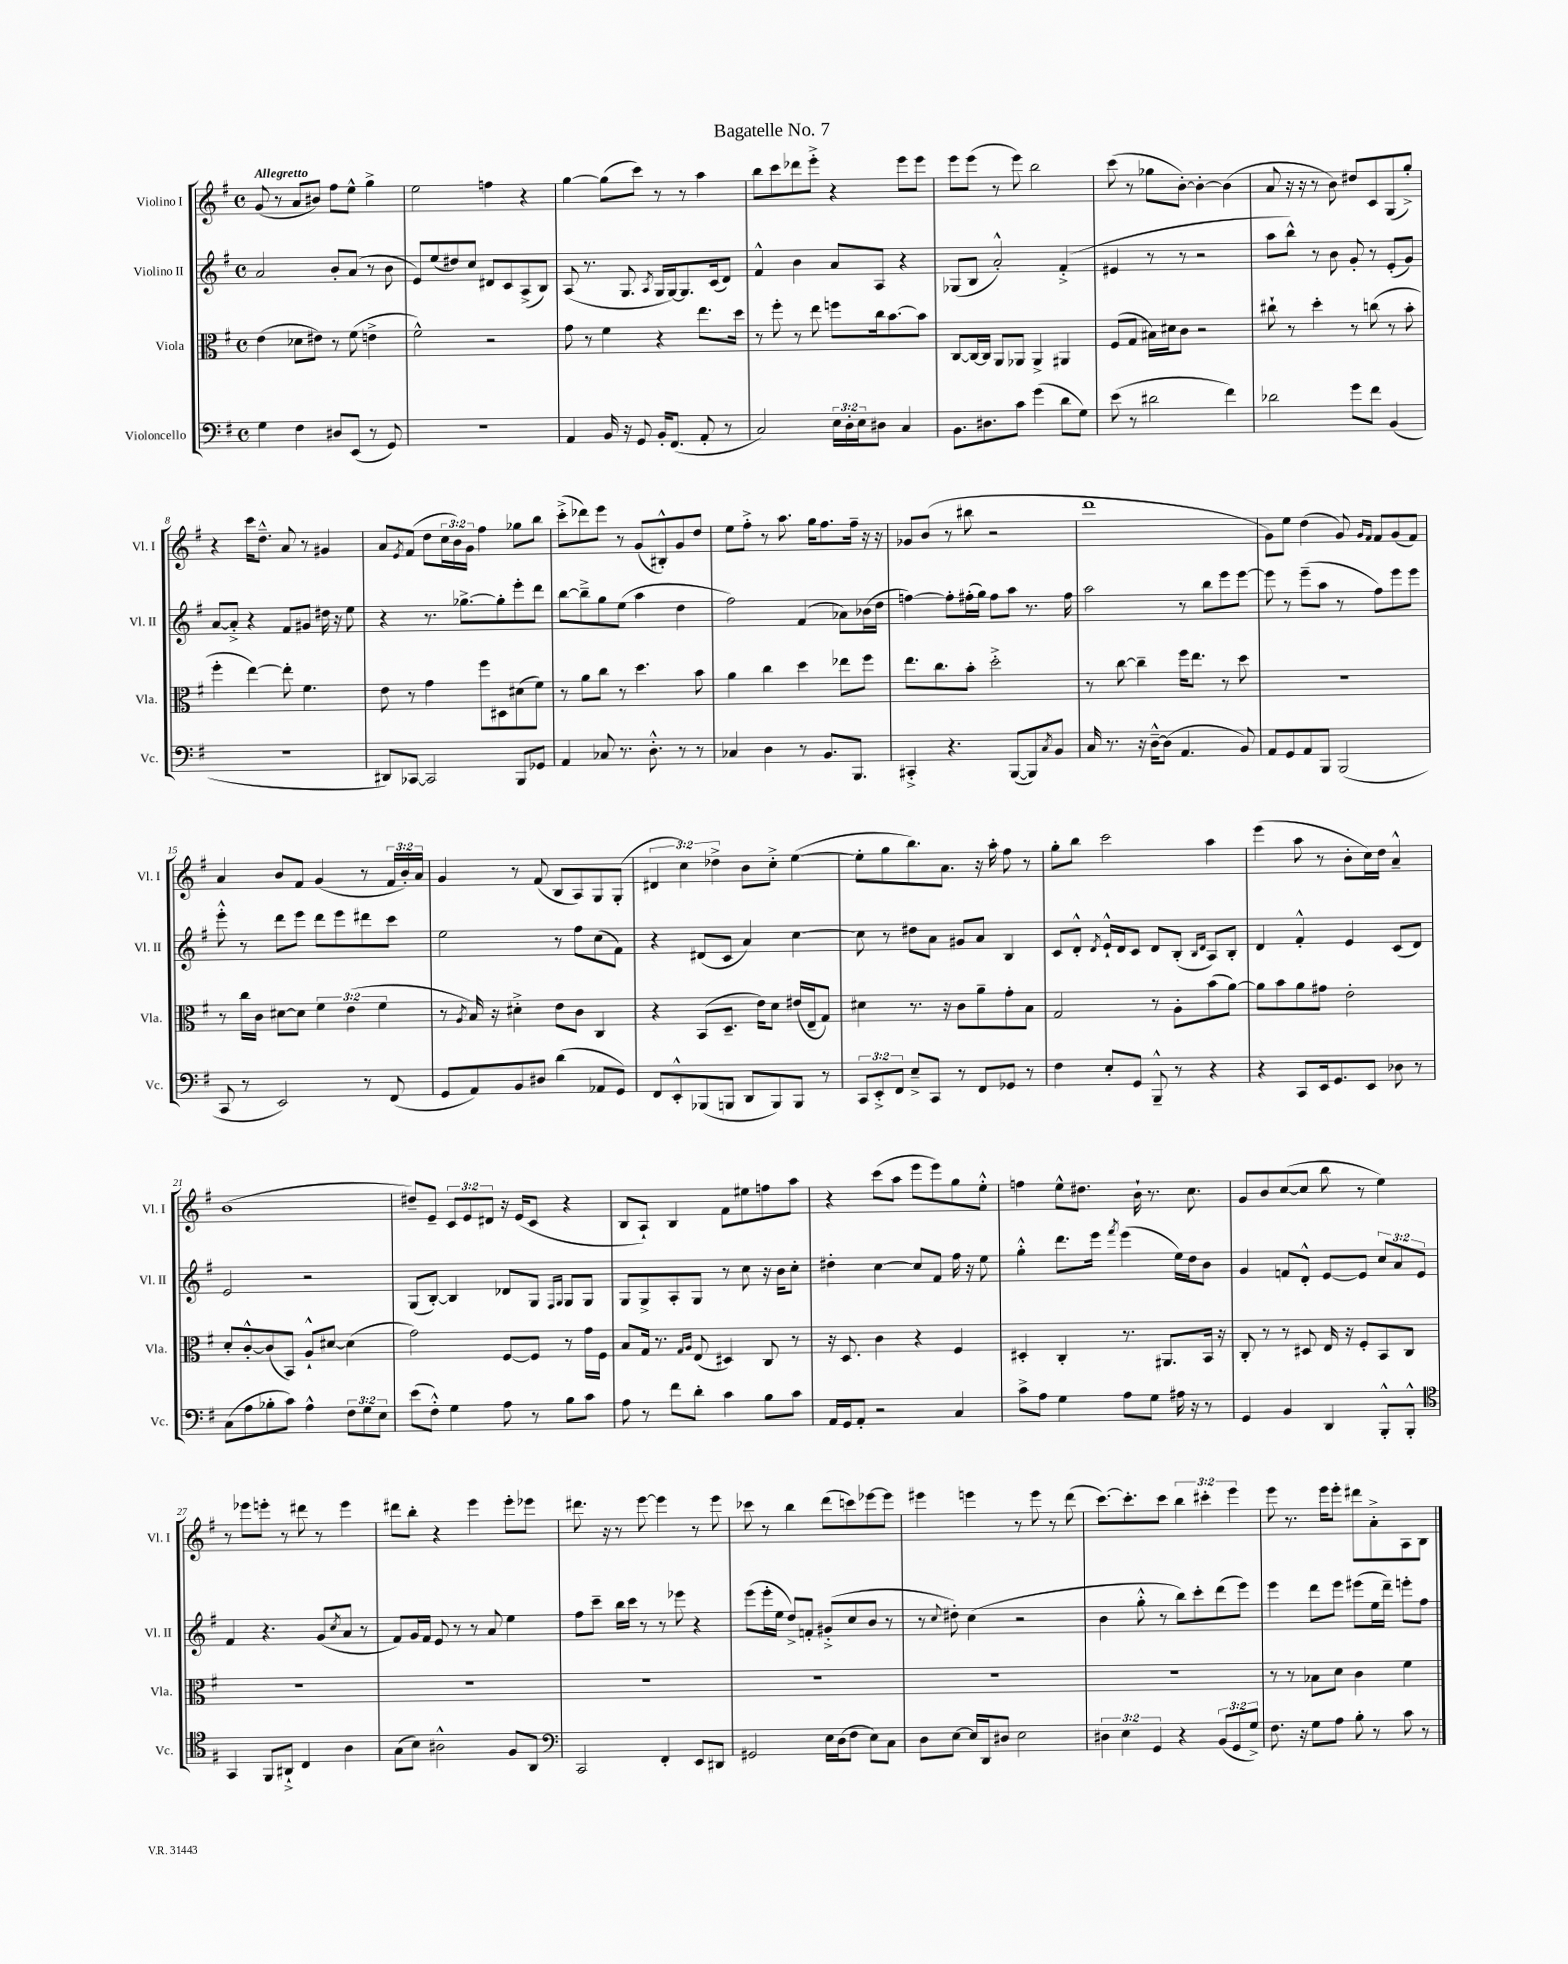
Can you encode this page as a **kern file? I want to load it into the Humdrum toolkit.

**kern	**kern	**kern	**kern
*staff4	*staff3	*staff2	*staff1
*clefF4	*clefC3	*clefG2	*clefG2
*k[f#]	*k[f#]	*k[f#]	*k[f#]
*M4/4	*M4/4	*M4/4	*M4/4
*met(c)	*met(c)	*met(c)	*met(c)
4G	(4e	2a	(8g
.	.	.	8r
4F#	8d-	.	8a
.	8e#)	.	8b#)
8D#	8r	8b'	8ff#
(8EE	(8f#	(8a	8ee^^
8r	4e^	8r	4gg^
8GG)	.	8b	.
=	=	=	=
1r	2f#^^)	8e)	2ee
.	.	(8ee	.
.	.	8dd#)	.
.	.	8cc	.
.	2r	8d#	4ff
.	.	8c	.
.	.	(8A^	4r
.	.	8B)	.
=	=	=	=
4AA	8g	(8A	[4gg
.	8r	8.r	.
16BB	4f#	.	(8gg]
16r	.	8.G	.
8GG	.	.	8ccc)
.	.	8qA	.
16BB'	4r	16G	8r
(8.FF#	.	[16G)	.
.	.	8.G]	8r
8AA'	8.ee	.	4aa
.	.	(16c	.
8r	.	8d)	.
.	16dd	.	.
=	=	=	=
2C)	8r	4f#^^	8bb
.	8ff#'	.	8ccc
.	8r	4b	8ddd-
.	8ee	.	8eee'^
24E	8ff	8a	4r
24D'	.	.	.
24E	.	.	.
8D#	16cc	8A	.
.	[8.b	.	.
4C	.	4r	8eee
.	8b]	.	8eee
=	=	=	=
8.BB	[8C	(8G-	8eee
.	16C_	8B	(8eee
8.D#	16C]	.	.
.	8AA	2a'^^)	8r
8c	8AA-	.	8eee)
(4g	4AA-^	.	2bb
8d	4AA#	(4f#'^	.
8G)	.	.	.
=	=	=	=
(8e	(8F#	4e#	(8ccc
8r	8G	.	8r
2d#	16B#)	8r	8gg-
.	16d#	.	.
.	8c	8r	[8b')
.	2r	2r	4b'_
4f#)	.	.	(4b]
=	=	=	=
2d-	8cc#`	8aa	8a
.	8r	8bb^^)	16r
.	.	.	16r
.	4dd'	8r	8r
.	.	8b	8b)
8g	8r	8g'	8dd#
8f#	(8cc	8r	8c
(4BB	8r	(8e'	(8G
.	8b'	8g)	8gg'^)
=	=	=	=
1r	4ff#'	[8a	4r
.	.	8a'^]	.
.	[4ee)	4r	16ccc
.	.	.	8.dd~^^
.	8ee']	8f#	8a
.	4.f#	8g#	8r
.	.	16dd#	4g#
.	.	16r	.
.	.	8ee	.
=	=	=	=
8DD#)	8e	4r	8a
.	.	.	8qe
[8CC-	8r	.	(8f#
2CC-]	4g	8.r	8dd
.	.	.	24cc
.	.	.	24b)
.	.	[8.gg-^	.
.	.	.	24g
.	8ff#	.	4ff#
.	8D#	8gg-']	.
8BBB	(8d#	8eee'	8gg-
8GG-	8f#)	8ddd	8bb
=	=	=	=
4AA	8r	[8bb	(8ccc'^
.	8a	8bb~^]	8ddd-)
8C-	8cc	8gg	8eee
8.r	8r	(8ee	8r
.	4.dd	4aa	(8g
8.D'^^	.	.	.
.	.	.	8B#'^^)
8r	.	4dd	8g
8r	8b	.	8dd
=	=	=	=
4C-	4a	2ff#)	8ee
.	.	.	8ff#'^
4D	4cc	.	8r
.	.	.	8.aa
8r	4dd	(4f#	.
.	.	.	16gg
8.BB	.	.	8.ff#
.	8ee-	8a-)	.
8.BBB	.	.	16ff#~
.	8ff#	(16b-	16r
.	.	16dd	16r
=	=	=	=
4CC#'^	8.ee	[4ff)	8g-
.	.	.	(8b
.	8.cc	.	.
4.r	.	8ff']	8r
.	8b'	(16ff#'	8bb#
.	.	16gg)	.
.	2dd'^	8ff#	2r
([8BBB	.	8aa	.
8BBB])	.	8.r	.
8qC	.	.	.
8BB	.	.	.
.	.	16ff#	.
=	=	=	=
16C	8r	2aa	1ddd
8.r	.	.	.
.	[8cc	.	.
16r	4cc~]	.	.
[16D~^^	.	.	.
(8D]	.	.	.
4.AA	16ff#	8r	.
.	8.ee	.	.
.	.	8bb	.
.	8r	8eee	.
8BB)	8dd	[8eee	.
=	=	=	=
8AA	1r	8eee]	8g)
8GG	.	8r	8ee
8AA	.	(8eee~	(4dd
8BBB	.	8aa	.
(2BBB	.	8r	8g)
.	.	.	16qqg
.	.	.	16qqf#
.	.	8ff#)	8f#
.	.	8eee	(8g
.	.	8eee	8f#)
=	=	=	=
8CC	8r	8eee'^^	4a
8r	16cc	8r	.
.	16c	.	.
2EE)	[8d#	8ddd	8b
.	8d#]	8eee	8f#
.	6f#	8ddd	(4g
.	.	8eee	.
.	(6e	.	.
8r	.	8ddd#	8r
.	6f#	.	.
(8FF#	.	8ccc	24f#
.	.	.	24b')
.	.	.	24a
=	=	=	=
8GG	8r	2ee	4g
.	8qA	.	.
8AA)	16B)	.	.
.	16r	.	.
8BB	4d#'^	.	8r
8D#	.	.	(8f#
(4d	8e	8r	8B
.	8c	8ff#	8A)
8AA-	4C	(8cc	8G
8GG)	.	8f#)	(8G'
=	=	=	=
8FF#	4r	4r	6d#
8EE'^^	.	.	.
.	.	.	6cc)
(8BBB-	(8BB	(8d#	.
.	.	.	6dd-^
8BBB	8.D~	8c	.
8DD	.	4a)	8b
.	16e)	.	.
8BBB)	8d	.	8cc'^
8BBB	(16e#	[4cc	([4ee
.	16E~	.	.
8r	8G)	.	.
=	=	=	=
12CC	4d#	8cc]	8ee']
12EE'^	.	.	.
.	.	8r	8gg
12FF#	.	.	.
8E~^	8.r	8dd#	8.bb)
8CC	.	8a	.
.	16r	.	8.a
8r	8c	8g#	.
8FF#	8a~	8a	16r
.	.	.	16aa'
8GG-	8g'	4B	8ff#
8r	8B	.	8r
=	=	=	=
4F#	2G	8c	8gg'
.	.	8d'^^	8bb
.	.	8qd	.
8E'	.	16e`^^	2ccc
.	.	16d	.
8GG	.	8c	.
8BBB~^^	8r	8d	.
8r	8A'	(8B'	.
.	.	16qqB	.
.	.	16qqd	.
4r	(8b	8A)	4aa
.	[8a)	8B'	.
=	=	=	=
4r	8a]	4d	(4eee
.	8b	.	.
8CC	8a	4f#'^^	8aa
16EE	8g#	.	8r
8.GG	.	.	.
.	2e'	4e	8b'
8EE	.	.	16cc)
.	.	.	16dd
8D-	.	(8c	4a~^^
8r	.	8d)	.
=	=	=	=
(8C	8d'	2e	(1b
8A	[8c'^^	.	.
8B-'	(8c]	.	.
8c)	8BB)	.	.
4A^^	8A`^^	2r	.
.	[8d#	.	.
12F#	(4d#]	.	.
12G	.	.	.
12E	.	.	.
=	=	=	=
(8e	2g)	(8G	8dd#~)
8F#'^^)	.	[8B')	8e~
4G	.	4B]	12c
.	.	.	12e
.	.	.	12d#
8A	[8F#	8d-	16r
.	.	.	(16e
8r	8F#]	8G	8c
.	.	16qqF#	.
.	.	16qqG	.
8B	8r	8G	4r
8c	16g	8G	.
.	16F#	.	.
=	=	=	=
8A	8B	8G	8B
8r	16G	8G^	8A`)
.	8.r	.	.
8f#	.	8A'	4B
.	16qqG	.	.
.	16qqA	.	.
8d'	(8E	8G	.
4c	4D#)	8r	8f#
.	.	8cc	8ee#
8B	8C	16r	8ff
.	.	16b	.
8c	8r	8cc'	8aa
=	=	=	=
16AA	16r	4dd#'	4r
16GG	8.D	.	.
8AA'	.	.	.
2r	4c	[4cc	(8ccc
.	.	.	8aa
.	4r	8cc]	8eee
.	.	8f#	8eee)
4C	4F#	16ff#	8gg
.	.	16r	.
.	.	8ee	8ee'^^
=	=	=	=
8c^	4D#'	4gg'^^	4ff
8A	.	.	.
4G	4C'	8.ddd	8ee^^
.	.	.	8.dd#
.	.	16eee	.
.	.	8qfff#	.
8A	8.r	(4eee	.
.	.	.	16b`
8G	.	.	8.r
.	8.AA#	.	.
16A#	.	16ee)	.
16r	.	16dd	8.cc
8r	16BB	8b	.
.	16r	.	.
=	=	=	=
4GG	8C'	4g	8g
.	8r	.	8b
4BB	8r	8f	([8cc
.	8D#	8d'^^	8cc]
4DD	16E	[8e	8bb
.	16r	.	.
.	8F#'	8e]	8r
8BBB'^^	8BB	12cc	4ee)
.	.	12a	.
8BBB'^^	8C	.	.
.	.	12e	.
=	=	=	=
*clefC4	*	*	*
4GG	1r	4f#	8r
.	.	.	8eee-
8FF#	.	4.r	8eee'
8AA#`^	.	.	8r
4C	.	.	8ddd#
.	.	(8g	8r
.	.	8qcc	.
4A	.	8a	4eee
.	.	8r	.
=	=	=	=
(8G	1r	8f#)	8ddd#
8B)	.	16g	8bb'
.	.	16f#	.
2A#^^	.	8e	4r
.	.	8r	.
.	.	8r	4eee
.	.	8a	.
8F#	.	4ee	8eee'
8AA	.	.	8eee-
=	=	=	=
*clefF4	*	*	*
2CC	1r	8ff#	8.ddd#
.	.	8ccc~	.
.	.	.	16r
.	.	16bb	8r
.	.	16ccc	.
.	.	8r	[8eee
4FF#'	.	8r	4eee]
.	.	8eee-	.
8EE	.	4r	8r
8DD#	.	.	8eee
=	=	=	=
2GG#	1r	(8eee	8ccc-
.	.	16eee'	8r
.	.	16ee	.
.	.	8dd^)	4bb
.	.	8f'	.
16E	.	(8g#'^	(8ddd
(16D	.	.	.
8F#	.	8cc	8ccc)
8E)	.	8b	[8eee-
8C	.	8r	8eee-]
=	=	=	=
8D	1r	8r	4eee#
.	.	8qqcc	.
[8E	.	8dd#')	.
16E]	.	(4cc	4eee
16DD	.	.	.
8D#	.	.	.
2E	.	2r	8r
.	.	.	8eee
.	.	.	8r
.	.	.	(8ddd
=	=	=	=
6D#	1r	4b	[8.ccc)
6E	.	.	.
.	.	.	8.ccc']
.	.	8gg'^^	.
6GG	.	.	.
.	.	8r	8ccc
4r	.	8bb)	6bb
.	.	8ccc'	.
.	.	.	6ccc#'
(12BB	.	(8ddd	.
12GG	.	.	6eee
.	.	8eee)	.
12G^)	.	.	.
=	=	=	=
8.F#	8r	4eee	8eee
.	8r	.	8.r
16r	.	.	.
8G	8B-	8ddd	.
.	.	.	16eee
8A	8d	8eee	8eee'
8B'	4c	(8eee#	8ddd#
8r	.	16ee	8a'^
.	.	16ddd~)	.
8c	4f#	8eee'	8A
8r	.	8ff#	8B
==	==	==	==
*-	*-	*-	*-
